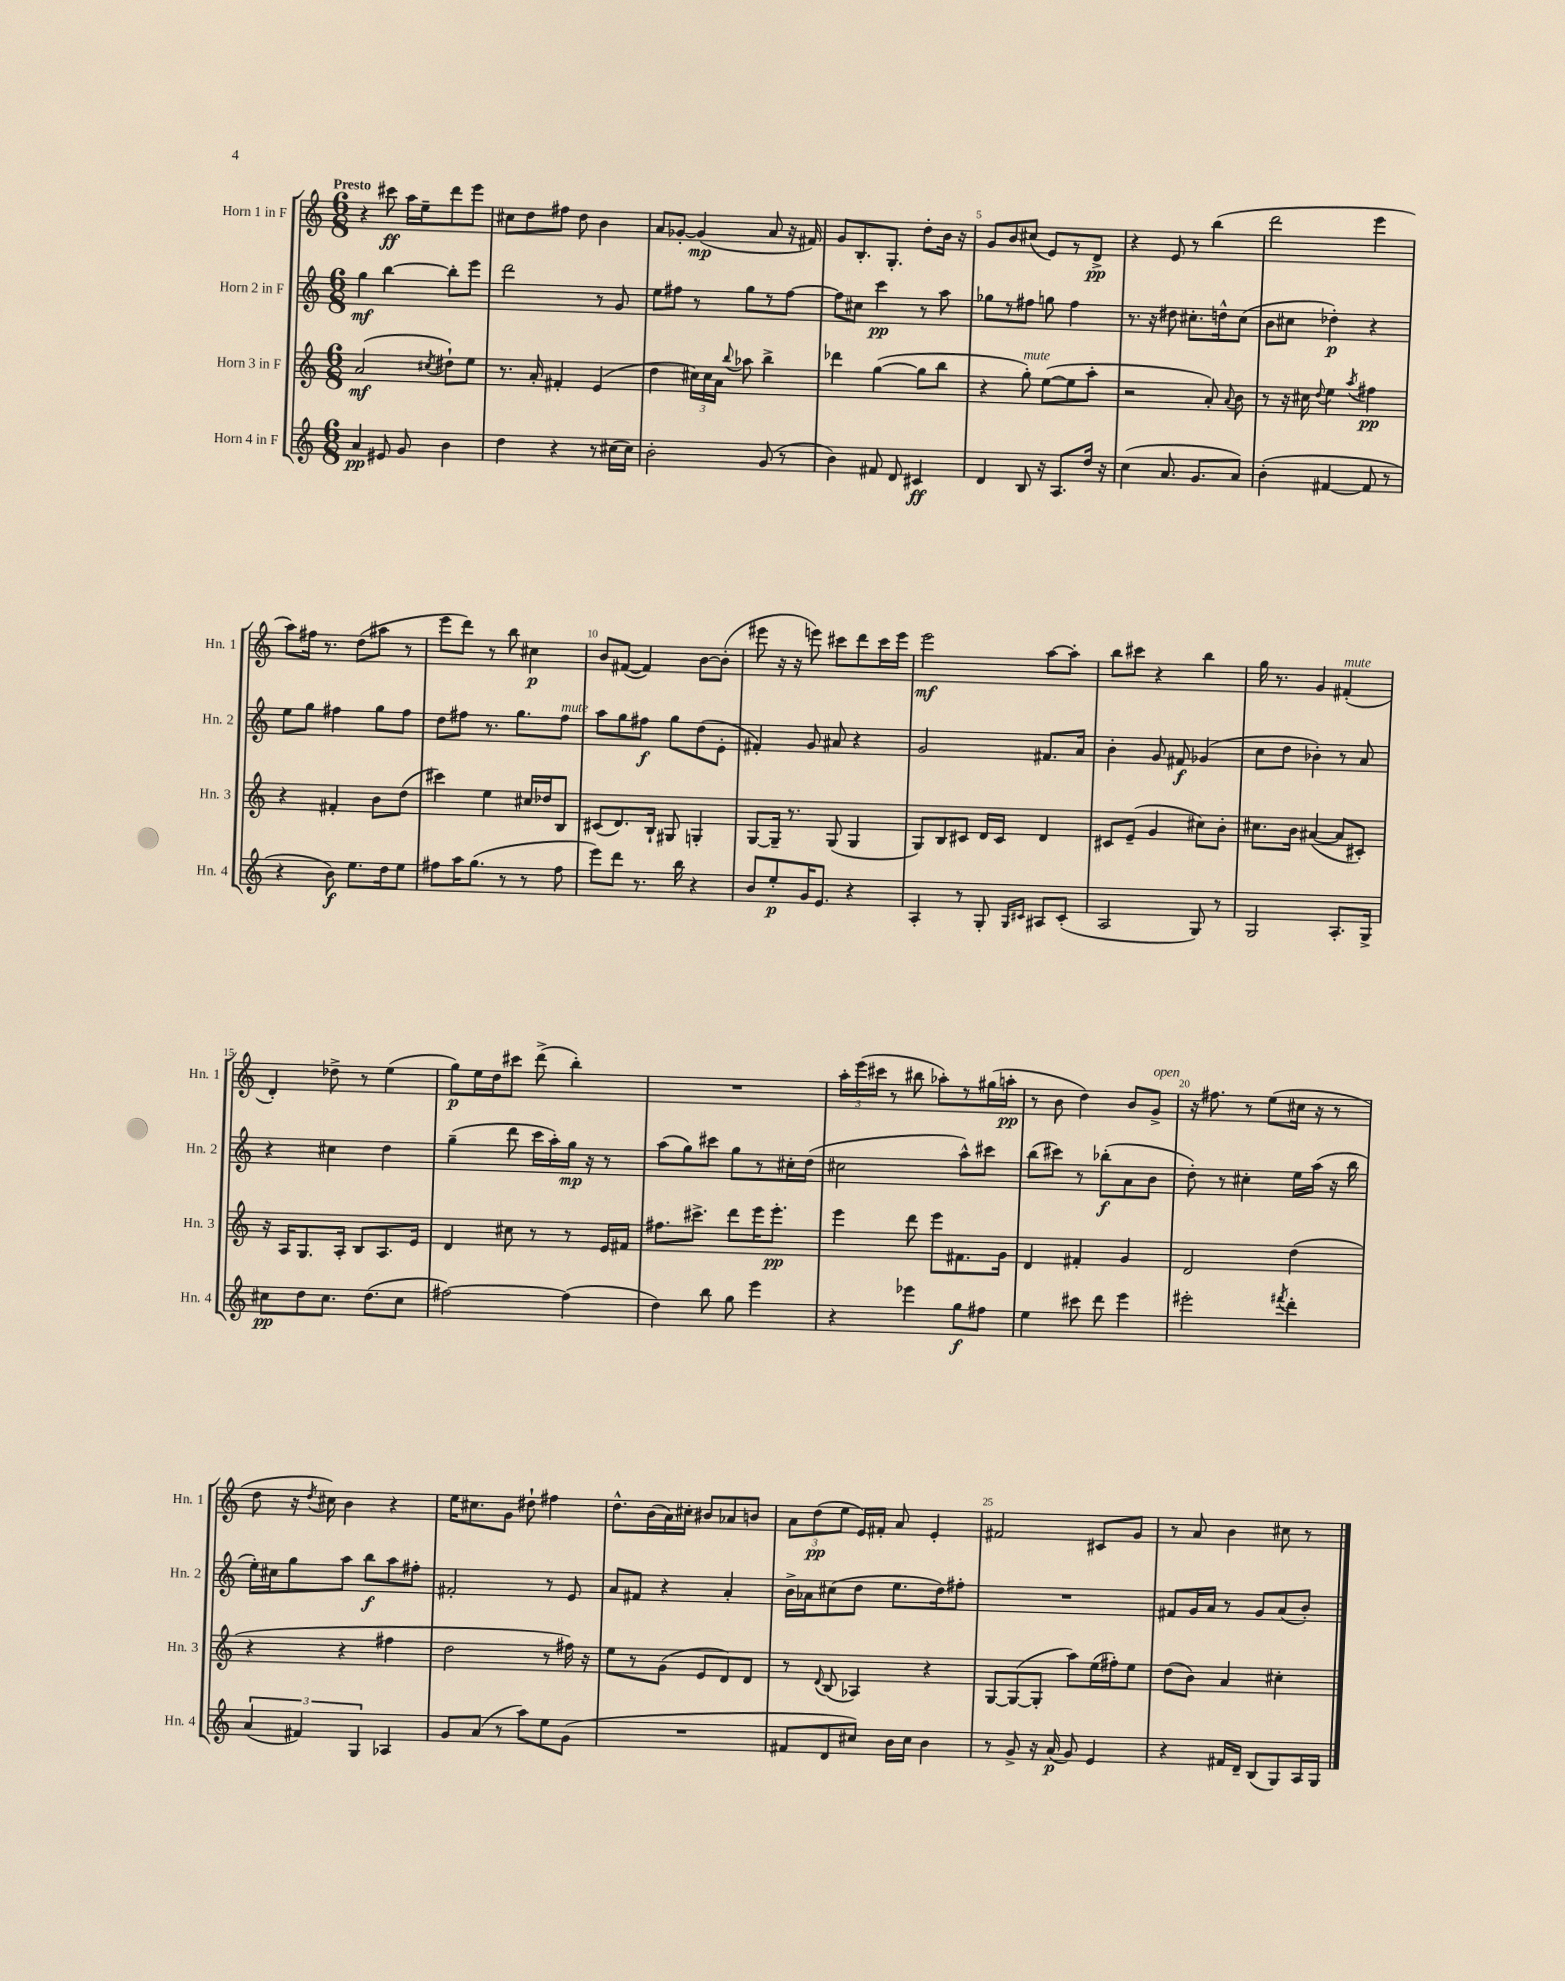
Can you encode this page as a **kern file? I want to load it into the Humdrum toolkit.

**kern	**kern	**kern	**kern
*staff4	*staff3	*staff2	*staff1
*clefG2	*clefG2	*clefG2	*clefG2
*k[]	*k[]	*k[]	*k[]
*M6/8	*M6/8	*M6/8	*M6/8
4a/	(2a/	4gg\	4r
8e#/	.	[4bb\	8ccc#\
8g/	.	.	16aa\LL
.	.	.	16ee~\J
.	8qcc#/	.	.
4b\	8dd#`\L)	8bb'\]L	8ddd\
.	8ee\J	8eee\J	8eee\J
=	=	=	=
4dd\	8.r	2ddd\	8cc#\L
.	.	.	8dd\
.	16a'/	.	.
4r	4f#'/	.	8ff#\J
.	.	.	8dd\
8r	(4e/	8r	4b\
(16cc#\LL	.	8g/	.
16cc#\JJ)	.	.	.
=	=	=	=
2b'\	4dd\	8ee\L	8a/L
.	.	8ff#\J	[8g-'/J
.	24cc#\LL)	8r	(4g-/]
.	24cc#\	.	.
.	24a\JJ	.	.
.	8qqbb/	.	.
.	8aa-\	8gg\L	.
(8g/	4bb^\	8r	8a/
8r	.	[8ff#\J	16r
.	.	.	16f#/)
=	=	=	=
4b\)	4ddd-\	8ff#\]L	8g/L
.	.	8cc#\J	8.B'/
8f#/	([4gg\	4ccc\	.
.	.	.	8.G'/J
8d/	.	.	.
4c#/	8gg\]L	8r	8dd'\L
.	8bb\J	8aa\	16b\Jk
.	.	.	16r
=	=	=	=
4d/	4r	8gg-\L	8g/L
.	.	8r	8b/
8B/	8gg'\)	8ff#\J	(8cc#/J
16r	([8ee\L	8gg\	8e/L)
8.A/L	.	.	.
.	8ee\]	4ff#\	8r
16dd/Jk	8aa'\J	.	8d^/J
16r	.	.	.
=	=	=	=
(4cc\	2r	8.r	4r
.	.	16r	.
8.a/	.	8dd#\	8e/
.	.	8.cc#'\L	8r
8.g/L	.	.	.
.	8a'/)	.	(4bb\
.	.	16dd^^\k	.
.	8qqa/	.	.
8a/J)	8b\	(8cc#\J	.
=	=	=	=
(4b'\	8r	8b\L	2ddd\
.	16r	8cc#\J	.
.	16cc#\	.	.
.	8qqdd/	.	.
[4f#/	4ee\	4dd-'\)	.
.	8qaa/	.	.
8f#/]	4ff#\	4r	4eee\
8r	.	.	.
=	=	=	=
4r	4r	8ee\L	8aa\L)
.	.	8gg\J	16ff#\Jk
.	.	.	8.r
8b\)	4f#'/	4ff#\	.
8.ee\L	.	.	(8dd\L
.	8b\L	8gg\L	8aa#\J
16dd\k	.	.	.
8ee\J	(8dd\J	8ff#\J	8r
=	=	=	=
8ff#\L	4ccc#\)	8dd\L	8eee\L
16aa\K	.	8ff#\J	8ddd\J)
(8.gg\J	.	.	.
.	4ee\	8.r	8r
8r	.	.	8bb\
.	.	8.gg\L	.
8r	16cc#/LL	.	4cc#\
.	16dd-/J	.	.
8ff#\	8B/J	8ff#\J	.
=	=	=	=
8eee\L)	(8c#/L	8aa\L	8b/L
8ddd\J	8.d/)	8gg\	([8f#/J
8.r	.	8ff#\J	4f#/])
.	16B`/Jk	.	.
.	8G#/	8gg\L	.
16bb\	.	.	.
4r	4G'/	(8dd\	[8b\L
.	.	8e'\J	(8b'\]J
=	=	=	=
8b/L	[8G/L	4f#'/)	8eee#\
8ee'/	16G~/]Jk	.	16r
.	8.r	.	16r
16g/K	.	8g/	8eee\)
8.e/J	.	.	.
.	(8G/	8a#/	8ccc#\L
4r	4G/	4r	8ddd\
.	.	.	16ccc#\L
.	.	.	16eee\JJ
=	=	=	=
4A'/	8G/L)	2g/	2eee\
.	8B/	.	.
8r	8c#/J	.	.
8G'/	16d/LL	.	.
.	16c#/JJ	.	.
16qqG/LL	.	.	.
16qqc#/JJ	.	.	.
8A#/L	4d/	8.f#/L	[8aa\L
(8c#'/J	.	.	8aa'\]J
.	.	16a/Jk	.
=	=	=	=
2A/	8c#/L	4b'\	8bb\L
.	(8e~/J	.	8ccc#\J
.	4g/	8g/	4r
.	.	8f#/	.
8G/)	8cc#\L)	(4g-/	4bb\
8r	8b'\J	.	.
=	=	=	=
2G/	8.cc#\L	8cc\L	16gg\
.	.	.	8.r
.	.	8dd\J	.
.	16b\Jk	.	.
.	([4a#/	4b-'\)	4g/
8.A'/L	8a#/]L	8r	(4f#'/
.	8c#'/J)	8a/	.
16G^/Jk	.	.	.
=	=	=	=
8cc#\L	16r	4r	4d'/)
.	16A/LK	.	.
8dd\	8.G/	.	.
8.cc#\J	.	4cc#\	8dd-^\
.	16A'/Jk	.	.
.	8B/L	.	8r
(8.dd\L	.	.	.
.	8.A/	4dd\	(4ee\
8cc#\J	.	.	.
.	16e/Jk	.	.
=	=	=	=
[2ff#\)	4d/	(4gg~\	8gg\L)
.	.	.	16ee\L
.	.	.	16dd\J
.	8cc#\	8ddd\	8ccc#\J
.	8r	16ccc\LL	(8ddd^\
.	.	16aa'\)	.
(4ff#\]	8r	16gg\JJ	4bb'\)
.	.	16r	.
.	16e/LL	8r	.
.	16f#/JJ	.	.
=	=	=	=
4dd\)	8.ff#\L	(8aa\L	2.r
.	.	8gg\)	.
.	8.ccc#^\J	.	.
8bb\	.	8ccc#\J	.
8gg\	8ddd\L	8gg\L	.
4eee\	16eee\K	8r	.
.	8.eee'\J	.	.
.	.	16cc#'\L	.
.	.	(16dd\JJ	.
=	=	=	=
4r	4eee\	2cc#\	24aa'\LL
.	.	.	(24eee\
.	.	.	24ccc#\JJ
.	.	.	8r
4eee-\	8ddd\	.	8bb#\
.	8eee\L	.	8aa-'\L)
8gg\L	8.f#\	8aa^^\L)	8r
8ff#\J	.	8ccc#\J	(16gg#\L
.	16g\Jk	.	16aa'\JJ
=	=	=	=
4ee\	4d/	(8bb\L	8r
.	.	8ccc#\J)	8b\
8ccc#\	4f#'/	8r	4dd\)
8ddd\	.	(8bb-'\L	.
4eee\	4g/	8a\	8b/L
.	.	8b\J	8g^/J
=	=	=	=
2eee#'\	2d/	8dd'\)	16r
.	.	.	8.ff#\
.	.	8r	.
.	.	4cc#'\	8r
.	.	.	(8ee\L
8qfff#/	.	.	.
4ddd'\	(4dd\	16ee\LL	16cc#\Jk
.	.	(16aa\JJ	16r
.	.	16r	8r
.	.	16bb\	.
=	=	=	=
(6a/	4r	16ee'\LL)	8dd\
.	.	16cc#\J	.
.	.	8gg\	16r
6f#/)	.	.	.
.	.	.	8qdd/
.	.	.	16cc#\)
.	4r	8aa\J	4b\
6G/	.	.	.
.	.	8bb\L	.
4A-/	4ff#\	8aa\	4r
.	.	8ff#'\J	.
=	=	=	=
8g/L	2dd\	2f#'/	16ee\LK
.	.	.	8.cc#\
(8a/J	.	.	.
8r	.	.	8g\J
8aa\L)	.	.	8dd#`\
8ee\	8r	8r	4ff#\
(8g\J	16ff#\)	8e/	.
.	16r	.	.
=	=	=	=
2.r	8ee\L	8a/L	8.dd^^\L
.	8r	8f#/J	.
.	.	.	(16b\L
.	(8g\J	4r	16a\)
.	.	.	16cc#'\JJ
.	8e/L	.	8b#/L
.	8d/)	4a'/	8a-/
.	8d/J	.	8b/J
=	=	=	=
8f#/L	8r	16b^\LL	12a\L
.	.	16a-\J	.
.	.	.	(12dd\
.	8qqd/	.	.
8d/	(8B/	(8cc#\	.
.	.	.	12ee\J
8cc#/J)	4A-/)	8dd\J	16e/LL)
.	.	.	16f#'/JJ
16b\LL	.	8.ee\L	8a/
16cc#\JJ	.	.	.
4b\	4r	.	4e'/
.	.	16dd\k)	.
.	.	8ff#'\J	.
=	=	=	=
8r	[8G/L	2.r	2f#/
8g^/	(8G/_	.	.
16r	8G'/]J	.	.
(16a/	.	.	.
8g/)	8aa\L)	.	.
4e/	(16ee\L	.	8c#/L
.	16ff#'\J)	.	.
.	8ee\J	.	8g/J
=	=	=	=
4r	(8dd\L	8f#/L	8r
.	8b\J)	16g/L	8a/
.	.	16a/JJ	.
16f#/LL	4a/	8r	4b\
16d~/JJ	.	.	.
(8B/L	.	8g/L	.
8G/)	4cc#'\	(8a/	8cc#\
16A/L	.	8b'/J)	8r
16G/JJ	.	.	.
==	==	==	==
*-	*-	*-	*-
